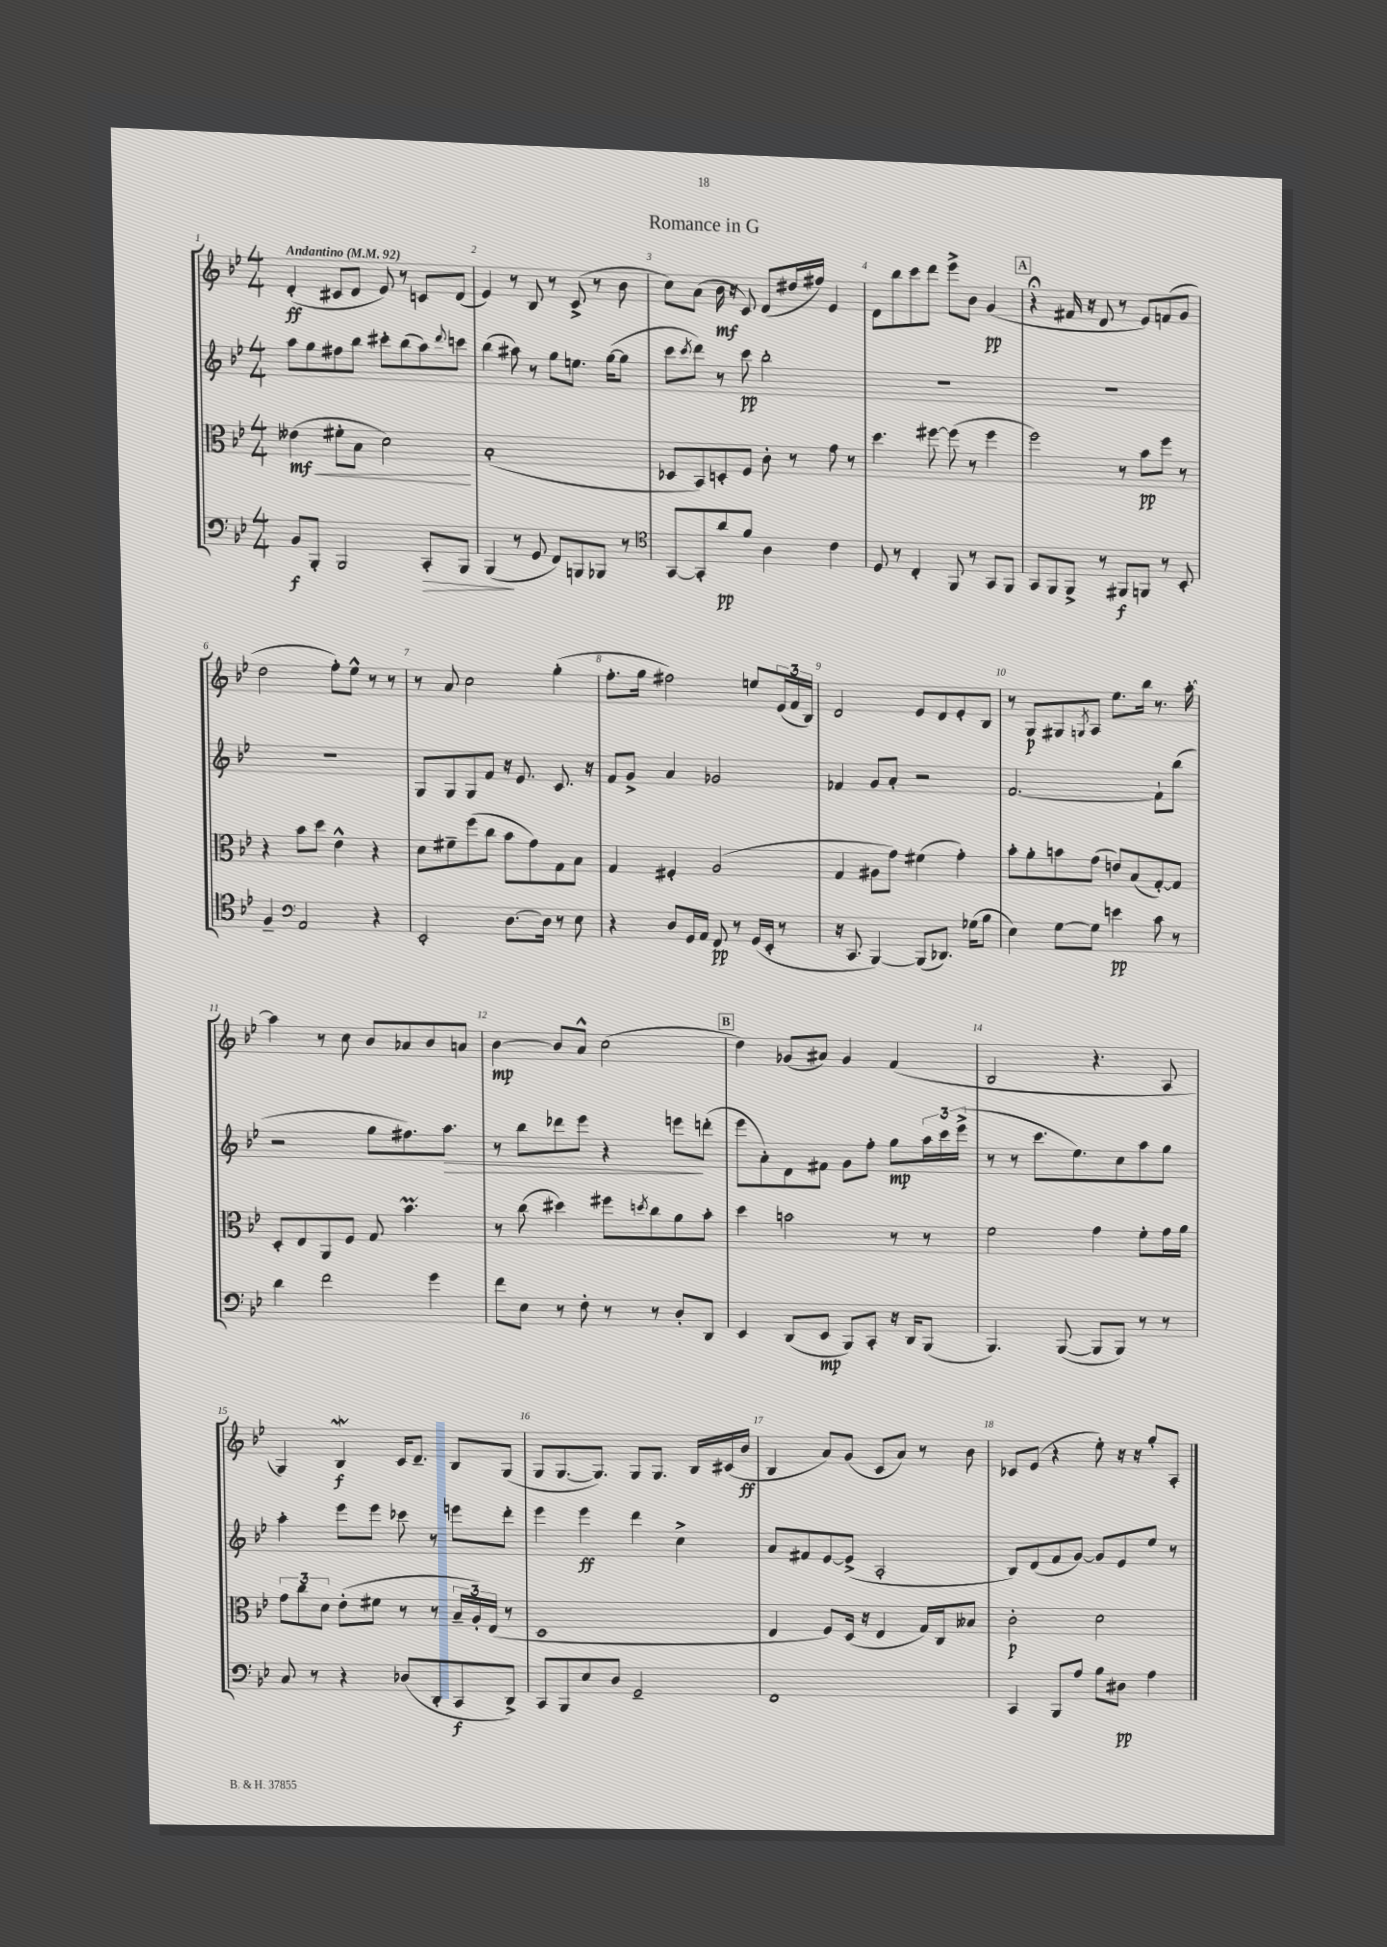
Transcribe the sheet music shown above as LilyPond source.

\header { title = "Romance in G" }
<<
\new StaffGroup <<
\new Staff = "s0" {
    \clef treble \key bes \major \numericTimeSignature \time 4/4 \tempo "Andantino" 4 = 92
    d'4-.\ff( cis'8 d'8 ees'8) r8 c'8 d'8( |
    ees'4) r8 bes8 r8 c'8->( r8 bes'8 |
    c''8) a'8( bes'16\mf r16 c'8) d'8( dis''16 fis''16) ees'4 |
    d'8 bes''8 c'''8 d'''8 ees'''8-> bes'8 g'4\pp( |
    \mark \markup { \box "A" } r4\fermata fis'16 r16 d'8 r8 ees'8) f'8( g'8 |
    d''2 f''8-.) ees''8-^ r8 r8 |
    r8 a'8 c''2 g''4-.( |
    f''8.-. g''16 fis''2) e''8 \tuplet 3/2 { ees'16( f'16 bes16) } |
    d'2 ees'8 d'8 ees'8-. bes8 |
    r8 g8\p gis8 \acciaccatura { g8 } a8 ees''8. bes''16 r8. a''16~-. |
    a''4 r8 c''8 bes'8 aes'8 bes'8 a'8 |
    bes'4~\mp bes'8 a'8-^ c''2( |
    \mark \markup { \box "B" } d''4) ges'8( ais'8) ges'4 f'4( |
    bes2 r4. a8 |
    g4) bes4\mordent\f c'16 d'8.-- bes8 g8( |
    g8 g8.~ g8.) g8 g8. bes16 cis'16( bes'16\ff |
    bes4 a'8) g'8( c'8 a'8) r8 bes'8 |
    ces'8 ees'8( r4 ees''8-.) r16 r16 g''8-. a8-. \bar "|." |
}
\new Staff = "s1" {
    \clef treble \key bes \major \numericTimeSignature \time 4/4
    a''8 g''8 fis''8 bes''8 cis'''8-. bes''8( a''8) \appoggiatura { d'''8 } c'''8 |
    bes''4( ais''8) r8 g''8 e''8. g''16~( g''8 |
    c'''8 \acciaccatura { c'''8 } d'''8) r8 c'''8\pp bes''2-. |
    R1 |
    \mark \markup { \box "A" } R1 |
    R1 |
    g8 g8 g8 f'8 r16 ees'8. c'8. r16 |
    f'8 g'8-> a'4 ges'2 |
    fes'4 g'8 a'8-. r2 |
    f'2.~ f'8-! bes''8( |
    r2 g''8 fis''8.) a''8.\> |
    r8 bes''8 des'''8 ees'''8 r4 e'''8\! d'''8-.( |
    \mark \markup { \box "B" } ees'''8 a'8-.) d'8 fis'8 g'8 f''8-. g''8\mp \tuplet 3/2 { a''16 c'''16 ees'''16->( } |
    r8 r8 c'''8. ees''8.) c''8 a''8 g''8 |
    a''4-. ees'''8 ees'''8 ces'''8 r8 e'''8 d'''8-. |
    ees'''4 ees'''4\ff d'''4 c''4-> |
    a'8 fis'8 ees'8~ ees'8->( a2-. |
    bes8) d'8( f'8 g'8~) g'8 ees'8 ees''8 r8 \bar "|." |
}
\new Staff = "s2" {
    \clef alto \key bes \major \numericTimeSignature \time 4/4
    eeses'4\mf\<( fis'8-. bes8 d'2\!) |
    bes1-.( |
    des8 bes,8) d8-. f8 c'8-. r8 g'8 r8 |
    d''4. fis''8~ fis''8( r8 fis''4 |
    \mark \markup { \box "A" } f''2) r8 bes'8\pp f''8 r8 |
    r4 bes'8 d''8 ees'4-^ r4 |
    d'8 fis'8-- f''8( c''8 bes'8 g'8) g8 bes8 |
    g4 fis4-. a2( |
    g4 ais8 g'8) fis'4( g'4-.) |
    bes'8-. a'8-. b'8 g'8( e'8) bes8( g8~-.) g8 |
    d8-. ees8 a,8 f8 g8 bes'4.\prall |
    r8 c''8( dis''4) fis''8 \acciaccatura { d''8 } c''8 a'8 bes'8-. |
    \mark \markup { \box "B" } d''4 b'2 r8 r8 |
    f'2 g'4 f'8-. g'16 a'16 |
    \tuplet 3/2 { g'8 c''8 d'8 } ees'8-.( fis'8 r8 r8 \tuplet 3/2 { bes16-- a16-.) ees16( } r8 |
    d1 |
    ees4 f8) d16( r16 ees4 g16) c16 beses8 |
    c'2-.\p d'2 \bar "|." |
}
\new Staff = "s3" {
    \clef bass \key bes \major \numericTimeSignature \time 4/4
    bes,8\f bes,,8-. bes,,2 c,8-.\> bes,,8 |
    bes,,4\!( r8 g,8 f,8) b,,8 bes,,8 r8 |
    \clef tenor g,8~ g,8-. a'8\pp f'8 a4 c'4 |
    d8 r8 c4-. f,8 r8 g,8 f,8 |
    \mark \markup { \box "A" } g,8 f,8 f,8-> r8 fis,8\f f,8 r8 bes,8-. |
    f4-- \clef bass a,2 r4 |
    ees,2-. d8.~ d16 r8 ees8 |
    r4 d8 g,16 a,16 f,8\pp r8 g,16( ees,16-. r8 |
    r16 c,8. bes,,4~) bes,,8( des,8.) ges16( bes8 |
    ees4) g8~ g8 e'4\pp c'8 r8 |
    d'4 f'2 g'4 |
    f'8 ees8 r8 f8-. r8 r8 d8-. d,8 |
    \mark \markup { \box "B" } ees,4 d,8( ees,8\mp bes,,8) c,8-. r16 d,16 bes,,8( |
    bes,,4.) bes,,8~( bes,,8 bes,,8) r8 r8 |
    c8 r8 r4 des8( d,8-. c,8\f d,8->) |
    c,8 bes,,8 ees8 d8 g,2-- |
    f,1 |
    c,4 bes,,8 a8 bes8 dis8\pp a4 \bar "|." |
}
>>
>>
\layout { \context { \Score \override BarNumber.break-visibility = ##(#f #t #t) barNumberVisibility = #all-bar-numbers-visible } }
